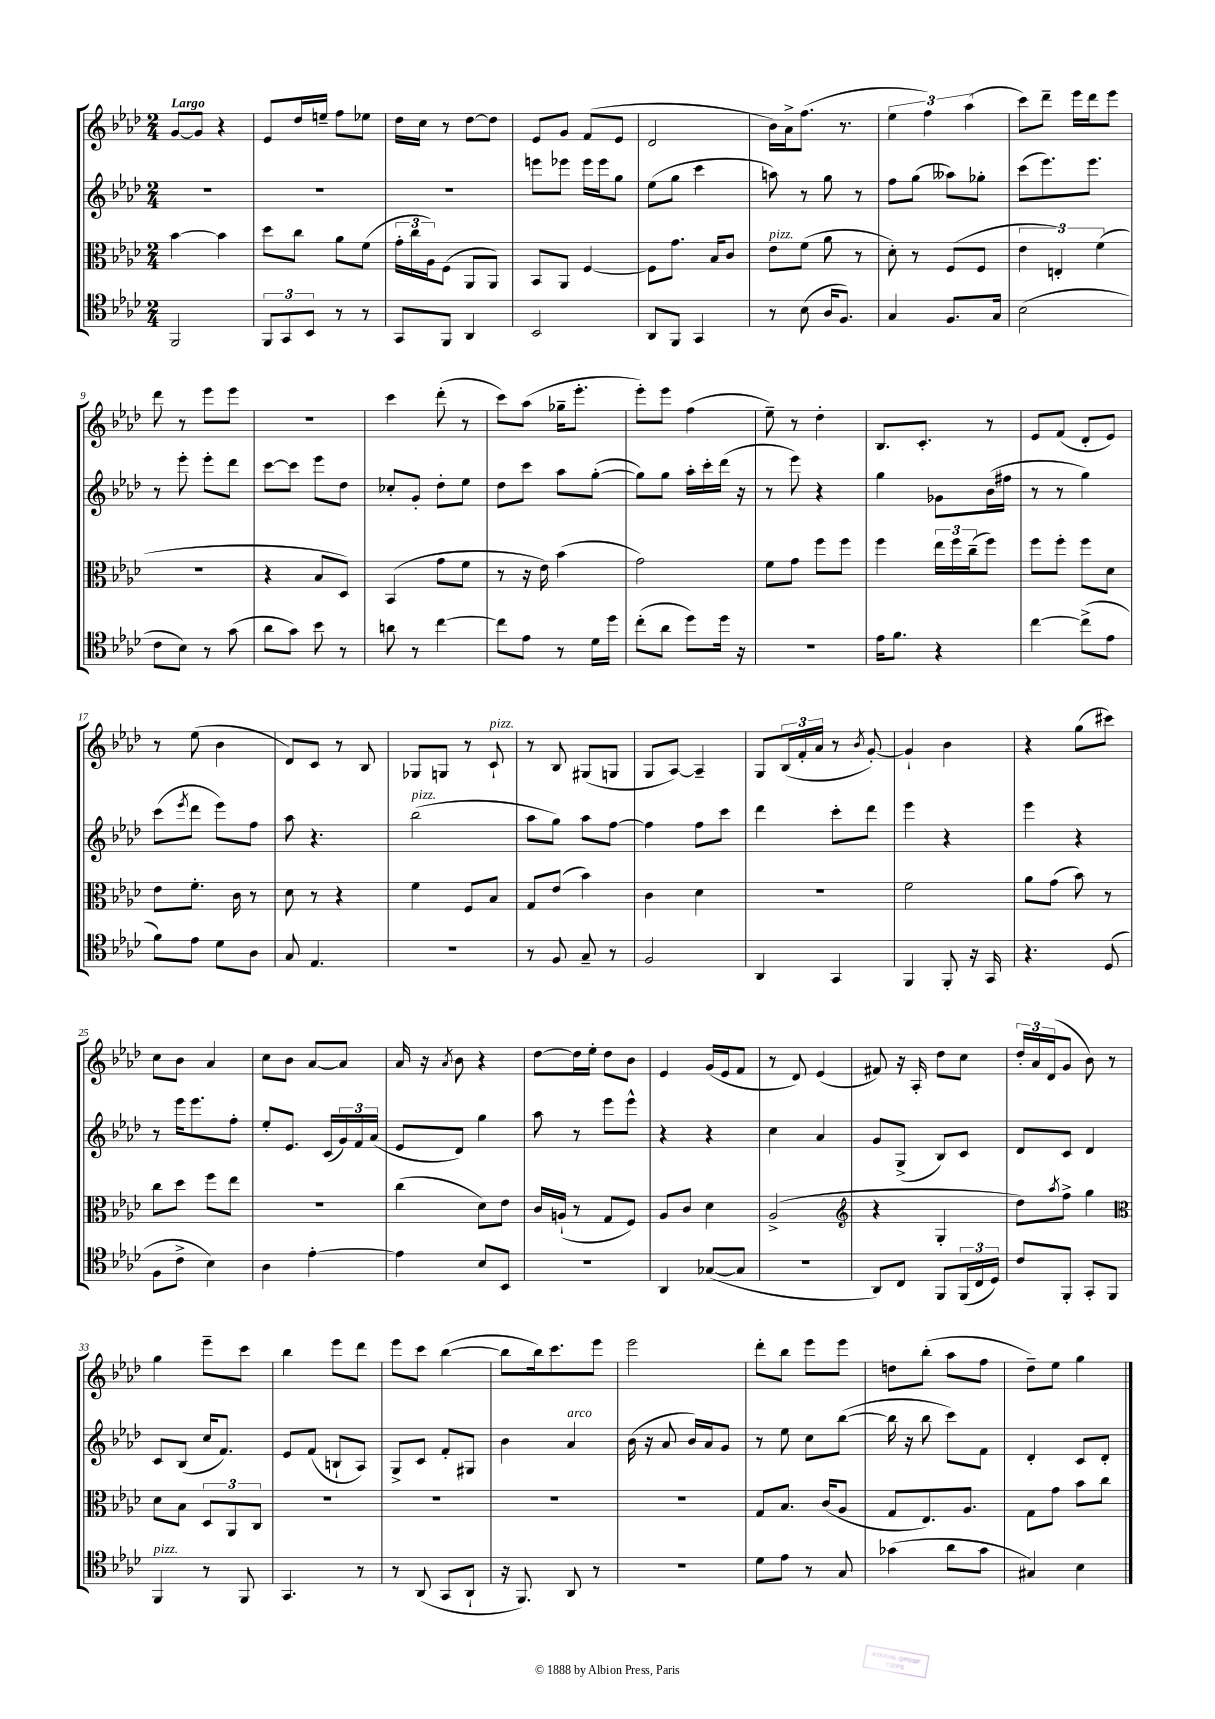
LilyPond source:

<<
\new StaffGroup <<
\new Staff = "s0" {
    \clef treble \key aes \major \numericTimeSignature \time 2/4 \tempo "Largo"
    g'8~ g'8 r4 |
    ees'8 des''16 e''16-- f''8 ees''8 |
    des''16 c''16 r8 des''8~ des''8 |
    ees'8 g'8 f'8( ees'8 |
    des'2 |
    bes'16) aes'16-> f''8.( r8. |
    \tuplet 3/2 { ees''4 f''4) aes''4( } |
    c'''8) des'''8-- ees'''16 des'''16 ees'''8 |
    des'''8 r8 ees'''8 ees'''8 |
    R2 |
    c'''4 des'''8-.( r8 |
    c'''8) aes''8( ges''16-- ees'''8.-. |
    ees'''8-.) ees'''8 f''4( |
    ees''8--) r8 des''4-. |
    bes8. c'8.-. r8 |
    ees'8 f'8( des'8-. ees'8) |
    r8 ees''8( bes'4 |
    des'8) c'8 r8 bes8 |
    ges8 g8 r8 c'8-!^\markup { \italic "pizz." } |
    r8 bes8 gis8( g8 |
    g8 aes8~) aes4-- |
    g8 \tuplet 3/2 { bes16( f'16-. aes'16 } r8 \acciaccatura { bes'8 } g'8~-.) |
    g'4-! bes'4 |
    r4 g''8( cis'''8) |
    c''8 bes'8 aes'4 |
    c''8 bes'8 aes'8~ aes'8 |
    aes'16 r16 \acciaccatura { aes'8 } bes'8 r4 |
    des''8~ des''16 ees''16-. des''8 bes'8 |
    ees'4 g'16( ees'16 f'8 |
    r8 des'8) ees'4( |
    fis'8) r16 aes16-. des''8 c''8 |
    \tuplet 3/2 { des''16-. aes'16 des'16( } g'8 bes'8) r8 |
    g''4 ees'''8-- c'''8 |
    bes''4 ees'''8 des'''8 |
    ees'''8 c'''8 bes''4~( |
    bes''8 bes''16) c'''8. ees'''8 |
    ees'''2 |
    des'''8-. bes''8 ees'''8 ees'''8 |
    d''8 bes''8-.( aes''8 f''8 |
    des''8--) ees''8 g''4 \bar "|." |
}
\new Staff = "s1" {
    \clef treble \key aes \major \numericTimeSignature \time 2/4
    R2 |
    R2 |
    R2 |
    e'''8 ees'''8 ees'''16 ees'''16 g''8 |
    ees''8( g''8 c'''4 |
    a''8) r8 g''8 r8 |
    f''8 g''8( aeses''8) ges''8-. |
    c'''8( ees'''8.) ees'''8. |
    r8 ees'''8-. ees'''8-. des'''8 |
    c'''8~ c'''8 ees'''8 des''8 |
    ces''8-. g'8-. des''8-. ees''8 |
    des''8 c'''8 aes''8 g''8~-.( |
    g''8) g''8 aes''16-. c'''16-. des'''16( r16 |
    r8 ees'''8) r4 |
    g''4 ges'8 bes'16( fis''16 |
    r8 r8 g''4) |
    c'''8( \acciaccatura { ees'''8 } des'''8 ees'''8) f''8 |
    aes''8 r4. |
    bes''2^\markup { \italic "pizz." }( |
    aes''8 g''8) aes''8 f''8~ |
    f''4 f''8 c'''8 |
    des'''4 c'''8-. des'''8 |
    ees'''4 r4 |
    ees'''4 r4 |
    r8 ees'''16 ees'''8. f''8-. |
    ees''8-. ees'8. c'16( \tuplet 3/2 { g'16) f'16 aes'16( } |
    ees'8 des'8) g''4 |
    aes''8 r8 ees'''8 ees'''8-^ |
    r4 r4 |
    c''4 aes'4 |
    g'8 g8->( bes8) c'8 |
    des'8 c'8 des'4 |
    c'8 bes8( c''16 f'8.) |
    ees'8 f'8( b8-! aes8) |
    g8-> c'8 f'8-. gis8 |
    bes'4 aes'4^\markup { \italic "arco" } |
    bes'16( r16 aes'8 bes'16) aes'16 g'8 |
    r8 ees''8 c''8 bes''8~( |
    bes''16 r16 bes''8 c'''8) f'8 |
    des'4-. c'8 des'8-. \bar "|." |
}
\new Staff = "s2" {
    \clef alto \key aes \major \numericTimeSignature \time 2/4
    bes'4~ bes'4 |
    des''8 c''8 aes'8 f'8( |
    \tuplet 3/2 { g'16-. c''16 aes16) } f8( aes,8 aes,8) |
    bes,8 aes,8 f4~ |
    f8 g'8. bes16 c'8 |
    ees'8^\markup { \italic "pizz." } f'8( aes'8 r8 |
    des'8-.) r8 f8( f8 |
    \tuplet 3/2 { ees'4 e4-.) f'4( } |
    r2 |
    r4 bes8 des8) |
    bes,4( g'8 f'8 |
    r8 r16 ees'16) bes'4( |
    g'2) |
    f'8 g'8 f''8 f''8 |
    f''4 \tuplet 3/2 { ees''16 f''16 c''16--( } f''8) |
    f''8 f''8-. f''8 des'8 |
    ees'8 f'8.-. c'16 r8 |
    des'8 r8 r4 |
    f'4 f8 bes8 |
    g8 ees'8( bes'4) |
    c'4 des'4 |
    r2 |
    f'2 |
    aes'8 g'8( bes'8) r8 |
    c''8 des''8 f''8 ees''8 |
    r2 |
    c''4( des'8) ees'8 |
    c'16 a16-!( r8 g8 f8) |
    aes8 c'8 des'4 |
    aes2->( |
    \clef treble r4 g4-. |
    des''8) \acciaccatura { aes''8 } f''8-> g''4 |
    \clef alto des'8 bes8 \tuplet 3/2 { des8 aes,8 c8 } |
    R2 |
    R2 |
    R2 |
    R2 |
    g8 bes8. c'16( aes8 |
    g8 ees8.) aes8. |
    g8 g'8 bes'8 c''8 \bar "|." |
}
\new Staff = "s3" {
    \clef tenor \key aes \major \numericTimeSignature \time 2/4
    f,2 |
    \tuplet 3/2 { f,8 g,8 bes,8 } r8 r8 |
    g,8 f,8 aes,4 |
    bes,2 |
    aes,8 f,8 g,4 |
    r8 bes8( aes16 f8.) |
    g4 f8. g16 |
    bes2( |
    c'8 bes8) r8 g'8( |
    aes'8 g'8) bes'8 r8 |
    a'8 r8 c''4~ |
    c''8 ees'8 r8 des'16 des''16 |
    c''8-.( aes'8 des''8) des''16 r16 |
    R2 |
    ees'16 f'8. r4 |
    c''4~ c''8->( ees'8 |
    f'8) ees'8 des'8 aes8 |
    g8 ees4. |
    r2 |
    r8 f8 g8-- r8 |
    f2 |
    aes,4 g,4 |
    f,4 f,8-. r16 g,16 |
    r4. des8( |
    f8 c'8-> bes4) |
    aes4 ees'4~-. |
    ees'4 bes8 bes,8 |
    R2 |
    aes,4 ges8~( ges8 |
    R2 |
    aes,8) c8 f,8 \tuplet 3/2 { f,16( c16 des16) } |
    c'8 f,8-. g,8-. f,8 |
    f,4^\markup { \italic "pizz." } r8 f,8 |
    g,4. r8 |
    r8 aes,8( g,8 aes,8-! |
    r16 f,8.) aes,8 r8 |
    r2 |
    des'8 ees'8 r8 g8 |
    ges'4( aes'8 ges'8 |
    gis4) bes4 \bar "|." |
}
>>
>>
